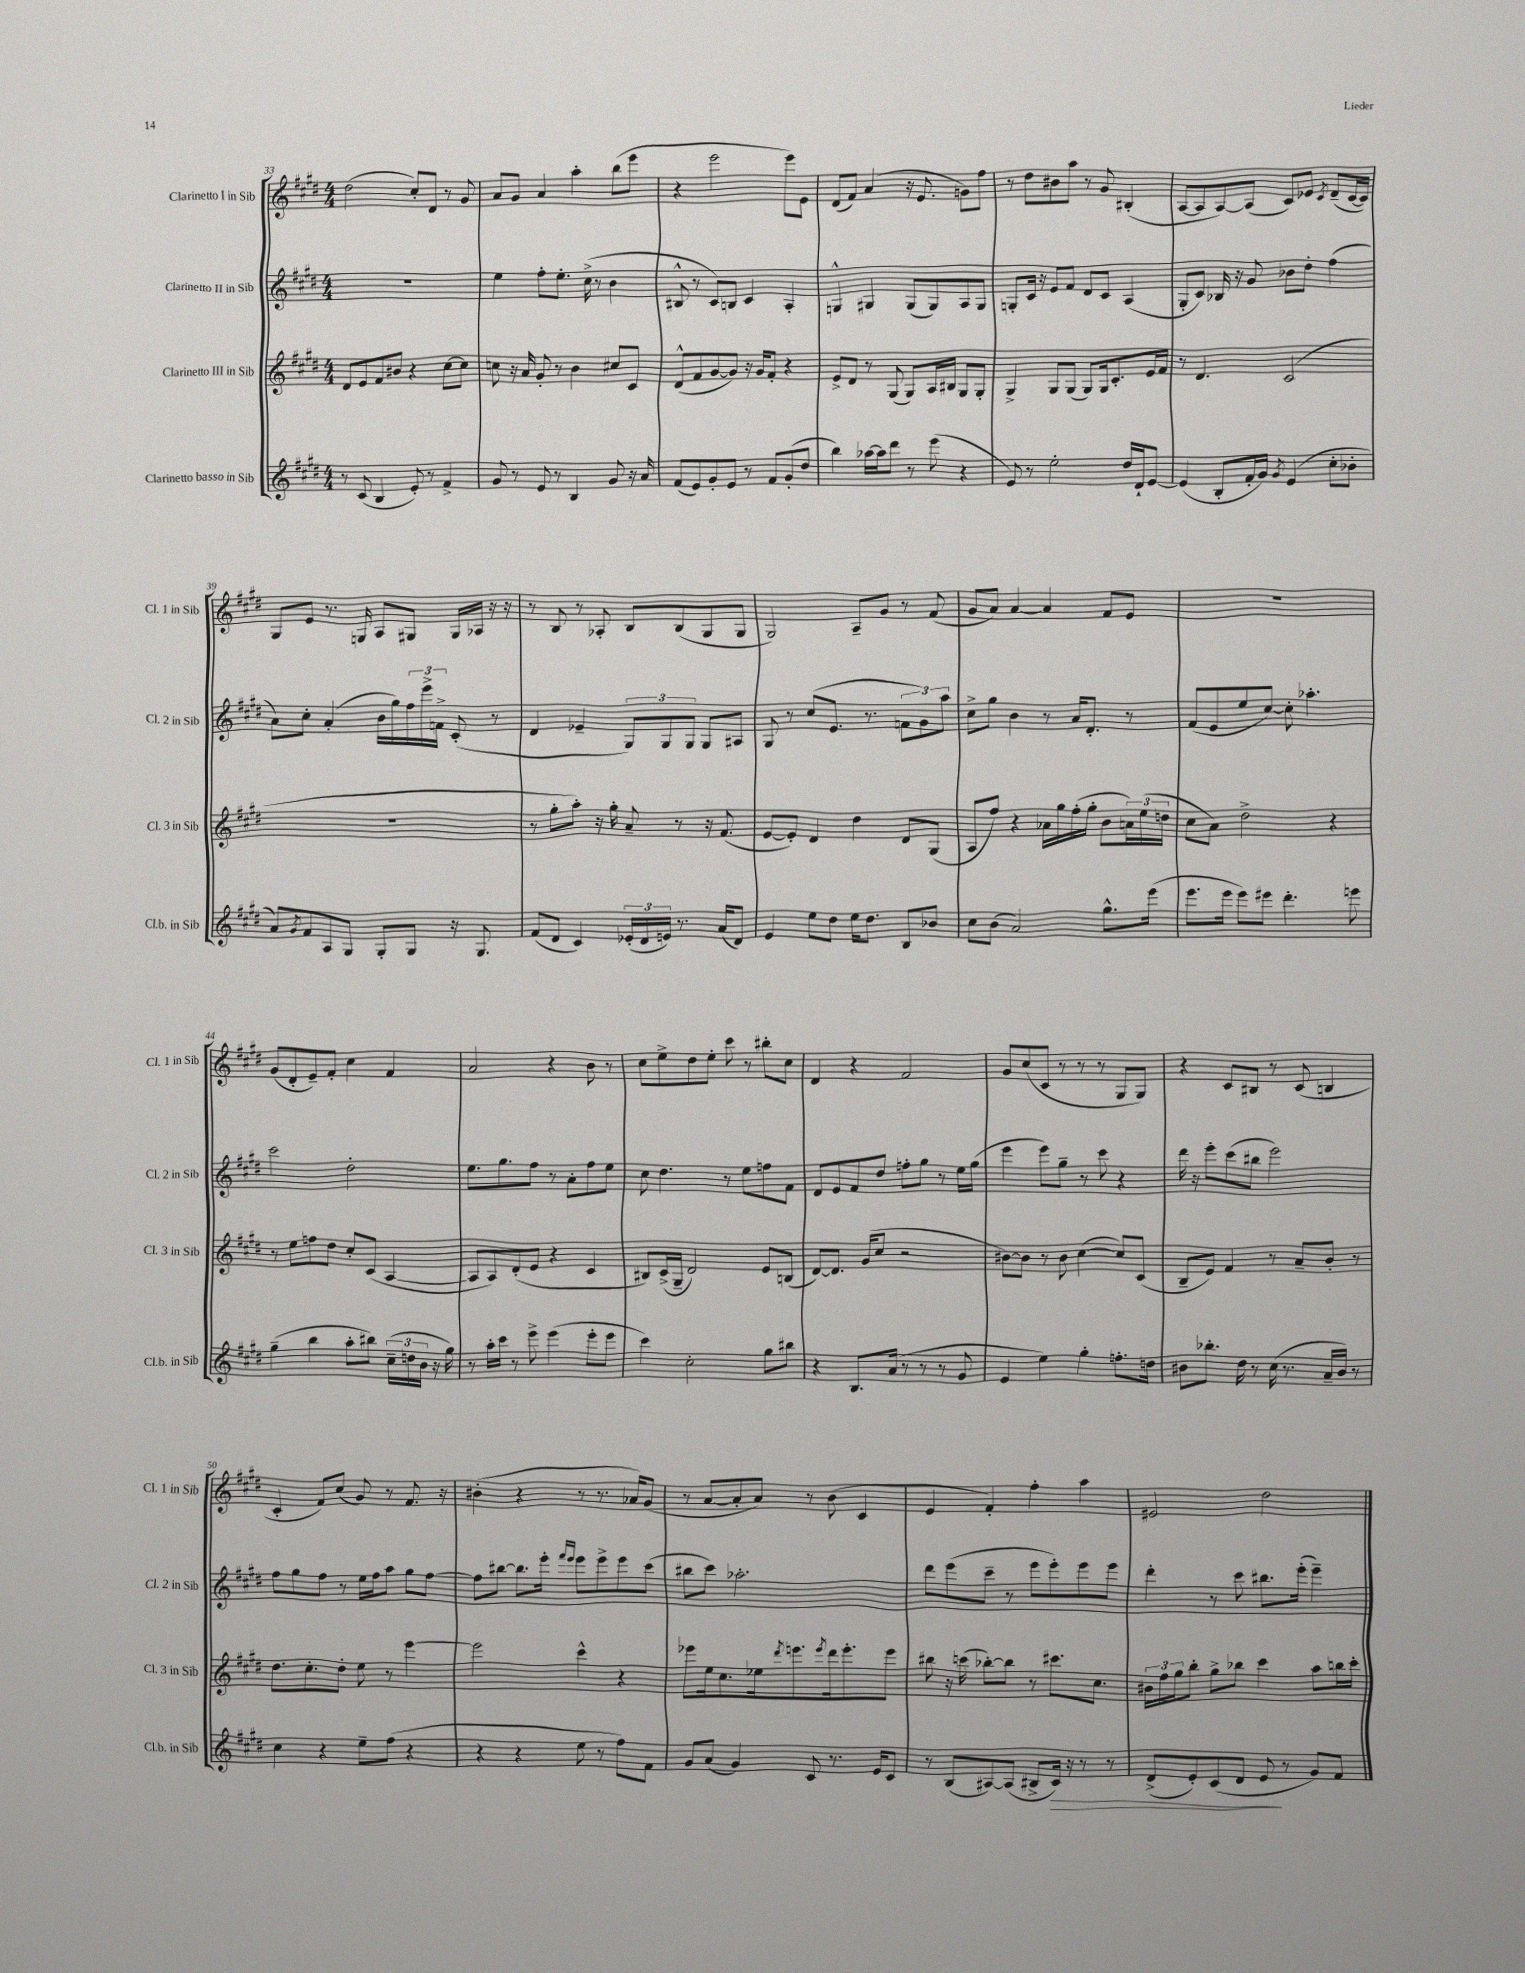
<<
\new StaffGroup <<
\new Staff = "s0" \with { instrumentName = "Clarinetto I in Sib" shortInstrumentName = "Cl. 1 in Sib" } {
    \clef treble \key e \major \numericTimeSignature \time 4/4
    dis''2( cis''8-.) dis'8 r8 gis'8 |
    a'8 gis'8 a'4 a''4-. b''8( e'''8 |
    r4 e'''2 e'''8) e'8 |
    dis'8( fis'8) a'4( r16 e'8. g'8) fis''8 |
    r8 dis''8 bis'8 a''8 r8 gis'8 bis4-.( |
    a8~ a8 a8~) a8( cis'8) ees'8 \acciaccatura { cis'8 } dis'8--( cis'16~ cis'16) |
    gis8 e'8 r8. g16 a8 gis8 gis16 aes16 r16 r16 |
    r8 b8 r8 aes8-. b8 b8( gis8 gis8 |
    gis2) a8-- gis'8 r8 fis'8( |
    gis'8 a'8) a'4~ a'4 fis'8 e'8 |
    R1 |
    gis'8( dis'8-. e'8--) fis'8-. cis''4 fis'4 |
    a'2 r4 b'8 r8 |
    cis''8 e''8-> dis''8 e''8-. cis'''8 r8 bis''8-. cis''8 |
    dis'4 r4 fis'2 |
    gis'8 cis''8( cis'8 r8 r8 r8 gis8 gis8) |
    r4 cis'8 bis8 r8 cis'8( b4 |
    cis'4-. fis'8) cis''8( gis'8) r8 fis'8. r16 |
    bis'4-.( r4 r8 r8. aes'16) gis'8( |
    r8 a'8~ a'8-. a'8) r8 b'8( cis'4 |
    e'4 fis'4-.) fis''4-. a''4 |
    eis'2 dis''2 \bar "|." |
}
\new Staff = "s1" \with { instrumentName = "Clarinetto II in Sib" shortInstrumentName = "Cl. 2 in Sib" } {
    \clef treble \key e \major \numericTimeSignature \time 4/4
    R1 |
    e''4 fis''8-. e''8.-. cis''16->( r8 b'4 |
    bis8-^ r8 cis'8) b8 cis'4 a4-. |
    g4-^ gis4 gis8( gis8) a8 gis8 |
    g8-. cis'16 r16 e'8 fis'8 dis'8 cis'8 a4( |
    gis8-. cis'8) bes16 r16 gis'8 bes'8 dis''8-. fis''4( |
    a'8) cis''8-. a'4-.( b'16 gis''16) \tuplet 3/2 { fis''16 e'''16-> f'16-> } cis'8-.( r8 |
    dis'4 ees'4-- \tuplet 3/2 { gis8) gis8 gis8 } gis8 ais8 |
    gis8 r8 cis''8( e'8. r8. \tuplet 3/2 { f'8 gis'8) a''8 } |
    cis''8-> gis''8 b'4 r8 a'16 dis'8.-. r8 |
    fis'8( e'8 e''8 cis''8~) cis''8-. aes''4.-. |
    cis'''2 dis''2-. |
    e''8. gis''8. fis''8 r8 a'8-. fis''8 e''8 |
    cis''8 dis''4. r8 e''8 f''8 fis'8 |
    dis'8 e'8 fis'8 dis''8 f''8-. gis''8 r8 e''16 gis''16( |
    e'''4 e'''8) gis''8-- r8 cis'''8 r4 |
    dis'''16 r16 e'''8-. cis'''8( bis''8 e'''2) |
    fis''8 gis''8 fis''8 r8 e''16 fis''16 a''8 gis''8 fis''8~ |
    fis''8 bis''8~ bis''8. e'''16-. \grace { fis'''16 e'''16 } e'''8 e'''8-> e'''8 cis'''8( |
    bis''8 cis'''8) aes''2.-. |
    dis'''8 e'''8( cis'''8-- r8 e'''8 e'''8-.) e'''8 e'''8 |
    dis'''4-. r8 cis'''8 bis''8. e'''16-.( e'''4--) \bar "|." |
}
\new Staff = "s2" \with { instrumentName = "Clarinetto III in Sib" shortInstrumentName = "Cl. 3 in Sib" } {
    \clef treble \key e \major \numericTimeSignature \time 4/4
    dis'8 e'8 fis'8 bis'8 r4 cis''8~ cis''8 |
    c''8 r16 a'16 gis'8-. r8 b'4 cis''8 cis'8 |
    dis'8-^( fis'8 gis'8~ gis'8) r16 gis'16 fis'8-. r4 |
    e'8-> dis'8 r8 gis8( gis8) a16 bis16 gis8 gis8-. |
    gis4-> gis8 gis8( gis8) gis16 cis'8.-. e'16 fis'16 |
    r8 dis'4. cis'2( |
    R1 |
    r8 gis''8-. a''8-.) r16 gis''16-. a'8-- r8 r16 fis'8.( |
    e'8~ e'8-.) dis'4 dis''4 dis'8 gis8( |
    a8 fis''8) r4 aes'16 gis''16 fis''16-.( gis''16-. b'8 \tuplet 3/2 { a'16) e''16( d''16 } |
    cis''8 a'8) dis''2-> r4 |
    r8 e''8 f''8 dis''8 cis''8-. cis'8( a4~ |
    a8 a8) dis'8-.( e'8 r4 cis'4 |
    bis8) cis'16->( gis16-- dis'2) e'8 b8( |
    dis'8~) dis'8. gis'16( cis''8 r2 |
    bis'8~) bis'8 r8 bis'8 cis''4~( cis''8) cis'8( |
    b8-- e'8) fis'4 r8 a'8-- b'8-. r8 |
    dis''8. cis''8.-. dis''8-. e''8 r8 e'''4~ |
    e'''2 cis'''4-^ r4 |
    ees'''8 e''16 cis''8. ees''16 \acciaccatura { dis'''8 } e'''8. \acciaccatura { e'''8 } dis'''16 e'''8.-. e'''8 |
    bis''8 r16 c'''16( bes''8~-.) bes''8 r8 cis'''8. cis''8. |
    \tuplet 3/2 { bis'16 fis''16 gis''16 } b''8-. gis''8-> bes''8 cis'''4 a''8 b''16 cis'''16-. \bar "|." |
}
\new Staff = "s3" \with { instrumentName = "Clarinetto basso in Sib" shortInstrumentName = "Cl.b. in Sib" } {
    \clef treble \key e \major \numericTimeSignature \time 4/4
    r8 cis'8( b4 e'8-.) r8 fis'4-> |
    gis'8 r8 e'8 r8 b4 gis'8 r16 a'16 |
    fis'8( e'8) gis'8-. e'8 r8 fis'8 gis'8-.( dis''8 |
    b''4) aes''16~ aes''16 dis'''8 r8 e'''8( r4 |
    e'8) r8 e''2-. dis''16 dis'16-! e'8~ |
    e'4( b8-. fis'16-. gis'16) \acciaccatura { gis'8 } e'4( cis''8-. bes'8-. |
    a'8) \acciaccatura { gis'8 } fis'8 a8 gis8 gis8-. gis8 r16 gis8. |
    fis'8( dis'8 cis'4) \tuplet 3/2 { ees'16-.( dis'16 e'16) } r8. a'16( dis'8) |
    e'4 e''8 dis''8 e''16 dis''8. b8 bes'8 |
    cis''8 b'8( a'2) gis''8.-^ e'''16( |
    e'''8. e'''16 e'''8) eis'''8 dis'''4.-. e'''8 |
    gis''4--( b''4 a''8-. bis''8) \tuplet 3/2 { cis''16--( d''16 b'16 } r16 gis''16) |
    r8 a''16-. cis'''16 r8 e'''8-> e'''4( e'''8-. e'''8 |
    cis'''4) cis''2-. gis''8 bis''8 |
    r4 b8. a'16( r8 r8 r8 gis'8 |
    e'4 e''4) gis''4-. f''8.-. d''16 |
    bis'8 bes''8.-. dis''16 r8 cis''16( r8. a'16-- bis'16) r8 |
    cis''4 r4 e''8-- fis''8( r4 |
    r4 r4 e''8 r8 fis''8) fis'8 |
    gis'8 a'8( gis'4) cis'8 r8. e'16 cis'8 |
    r8 b8( ais8~) ais8( bis8-> cis'16\>) r16 r8 r8 |
    dis'8->( e'8-.) cis'8( dis'8 e'8\! r8 gis'8) fis'8 \bar "|." |
}
>>
>>
\layout { \context { \Score currentBarNumber = #33 } }
